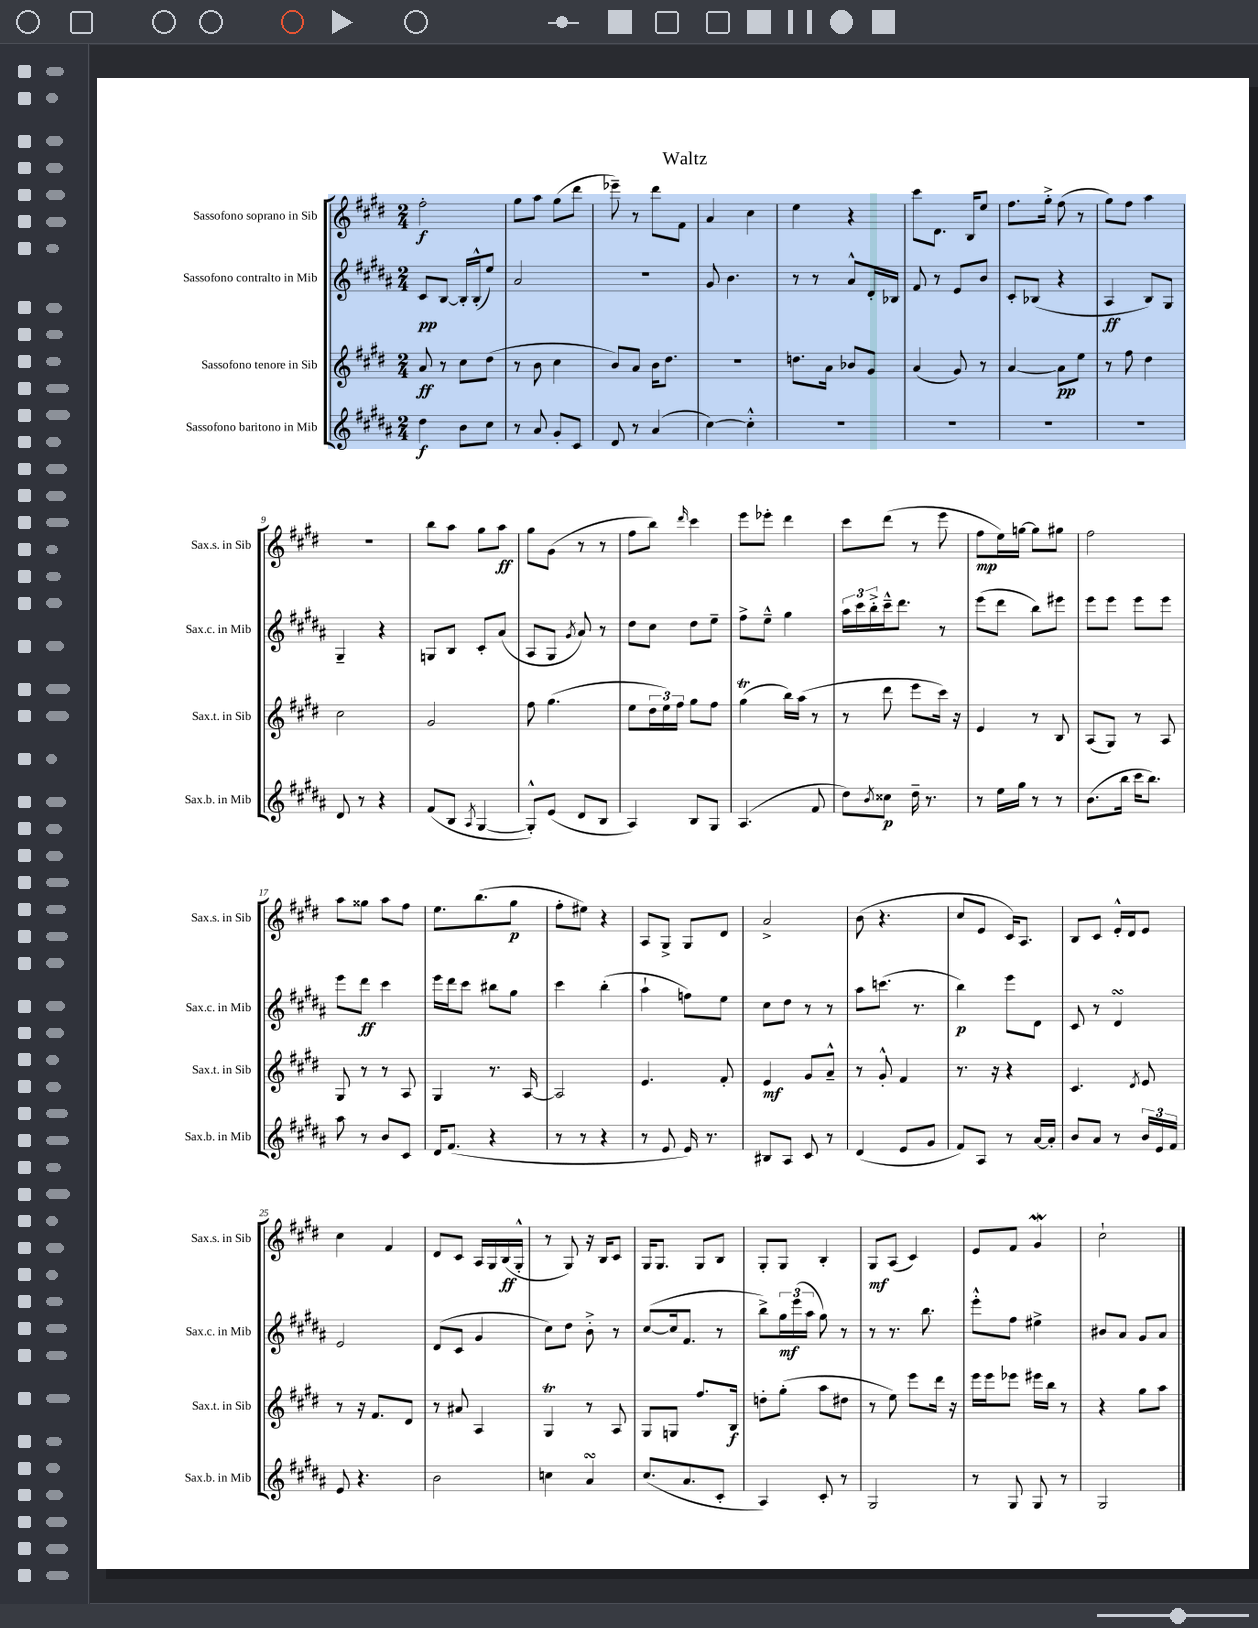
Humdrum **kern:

**kern	**kern	**kern	**kern
*staff4	*staff3	*staff2	*staff1
*clefG2	*clefG2	*clefG2	*clefG2
*k[f#c#g#d#a#]	*k[f#c#g#d#]	*k[f#c#g#d#a#]	*k[f#c#g#d#]
*M2/4	*M2/4	*M2/4	*M2/4
4dd#	8a	8c#	2ff#'
.	8r	[8B	.
8b	8cc#	16B']	.
.	.	(16B'^^	.
8cc#	(8dd#	8ee)	.
=	=	=	=
8r	8r	2a#	8gg#
8a#	8b	.	8aa
8g#'	4cc#	.	(8gg#
8c#	.	.	8ddd#
=	=	=	=
8d#	8b)	2r	8eee-~)
8r	8a	.	8r
(4a#	16b	.	8ddd#
.	8.dd#	.	.
.	.	.	8f#
=	=	=	=
[4cc#)	2r	8g#	4a
.	.	4.b	.
4cc#'^^]	.	.	4cc#
=	=	=	=
2r	8.dd	8r	4ee
.	.	8r	.
.	16a	.	.
.	8b-	8a#^^	4r
.	8g#	16d#'	.
.	.	16B-	.
=	=	=	=
2r	(4a	8f#	8ccc#
.	.	8r	8.d#
.	8g#)	8e	.
.	.	.	16B
.	8r	8b	8ee
=	=	=	=
2r	[4a	8c#'	8.ff#
.	.	(8B-	.
.	.	.	16gg#'^
.	8a]	4r	(8ff#
.	8ee	.	8r
=	=	=	=
2r	8r	4A#	8gg#)
.	8ff#	.	8ff#
.	4dd#	8B)	4aa
.	.	8G#	.
=	=	=	=
8d#	2cc#	4G#~	2r
8r	.	.	.
4r	.	4r	.
=	=	=	=
(8f#	2g#	8G	8bb
8B	.	8B	8aa
8qA#	.	.	.
[4G#	.	8c#'	8gg#
.	.	(8a#	8aa
=	=	=	=
8G#'^^])	8ff#	8A#	8gg#
(8e	(4.gg#	8G#	(8g#
.	.	8qg#	.
8d#	.	8a#)	8r
8B	.	8r	8r
=	=	=	=
4A#)	8ee	8dd#	8ff#
.	24dd#	8cc#	8bb)
.	24ee)	.	.
.	24ff#	.	.
.	.	.	16qqddd#
8B	8gg#	8dd#	4ccc#
8G#	8ff#	8ee~	.
=	=	=	=
(4.A#	(4gg#	8ff#^	8eee
.	.	8ee~^^	8eee-'
.	16bb)	4gg#	4ddd#
.	(16aa	.	.
8f#	8r	.	.
=	=	=	=
8dd#)	8r	24aa#	8ccc#
.	.	24ccc#	.
.	.	24bb'^	.
8qb	.	.	.
8cc##	8ddd#	16ccc#~^^	(8ddd#
.	.	8.ddd#	.
16dd#~	8eee	.	8r
8.r	.	.	.
.	16ccc#)	8r	8eee
.	16r	.	.
=	=	=	=
8r	4e	(8eee	8ff#
16ee	.	8ddd#	16ee)
16gg#	.	.	[16gg
8r	8r	8bb)	8gg]
8r	8B	8eee#	8gg#
=	=	=	=
(8.b	(8A	8eee	2ff#
.	8G#)	8eee	.
16bb	.	.	.
16ccc#	8r	8eee	.
8.bb)	.	.	.
.	8A	8eee	.
=	=	=	=
8aa#	8G#	8eee	8aa
8r	8r	8ddd#	8gg##
8b	8r	4ccc#	8aa
8c#	8A	.	8ff#
=	=	=	=
16d#	4G#	16eee	8.ee
(8.f#	.	16ddd#	.
.	.	8ccc#	.
.	.	.	(8.bb
4r	8.r	8bb#	.
.	.	8gg#	8gg#
.	[16A	.	.
=	=	=	=
8r	2A]	4ccc#	8ff#'
8r	.	.	8ee#)
4r	.	(4bb'	4r
=	=	=	=
8r	4.e	4aa#`	8A
8e	.	.	8G#^
16e)	.	8ff)	8G#
8.r	.	.	.
.	8f#'	8ee	8d#
=	=	=	=
8B#	4e	8cc#	2a^
8A#	.	8dd#	.
8c#	8g#	8r	.
8r	8a~^^	8r	.
=	=	=	=
(4d#	8r	8aa#	(8b
.	8g#'^^	(8.ccc	4.r
8e	4f#	.	.
.	.	8.r	.
8g#	.	.	.
=	=	=	=
8f#)	8.r	4bb)	8cc#
8A#	.	.	8e
.	16r	.	.
8r	4r	8eee	16c#)
.	.	.	8.A
[16a#	.	8d#	.
16a#']	.	.	.
=	=	=	=
8b	4.c#	8c#	8B
8a#	.	8r	8c#
8r	.	4d#	16e'^^
.	.	.	16d#
.	8qd#	.	.
24b	8e	.	8e
24e	.	.	.
24f#	.	.	.
=	=	=	=
8e	8r	2e	4cc#
4.r	16r	.	.
.	8.f#	.	.
.	.	.	4f#
.	8d#	.	.
=	=	=	=
2b	8r	(8d#	8d#
.	8a#	8c#	8c#
.	4A	4g#	16A
.	.	.	16G#
.	.	.	(16B
.	.	.	16G#'^^
=	=	=	=
4cc	4G#	8cc#)	8r
.	.	8dd#	8G#)
4a#	8r	8b'^	16r
.	.	.	16B
.	8A	8r	8c#
=	=	=	=
(8.cc#	8G#	([8cc#	16G#
.	.	.	8.G#
.	8G	16cc#]	.
8.a#	.	8.f#	.
.	8.ff#	.	8G#
8c#'	.	8r	8B
.	16B	.	.
=	=	=	=
4A#)	8dd'	8bb^)	8G#'
.	(8gg#'	24gg#	8G#
.	.	(24eee	.
.	.	24aa#	.
8c#'	8aa	8gg#)	4B'
8r	8dd#	8r	.
=	=	=	=
2G#	8r	8r	8G#
.	8ee)	8.r	(8A
.	8eee	.	4c#)
.	.	8.bb	.
.	16ddd#	.	.
.	16r	.	.
=	=	=	=
8r	16eee	8eee'^^	8e
.	16eee	.	.
8G#	8eee-	8ff#	8f#
8G#	16eee#	4ee#^	4g#
.	16bb	.	.
8r	8r	.	.
=	=	=	=
2G#	4r	8b#	2cc#`
.	.	8a#	.
.	8gg#	8g#	.
.	8aa	8a#	.
==	==	==	==
*-	*-	*-	*-
